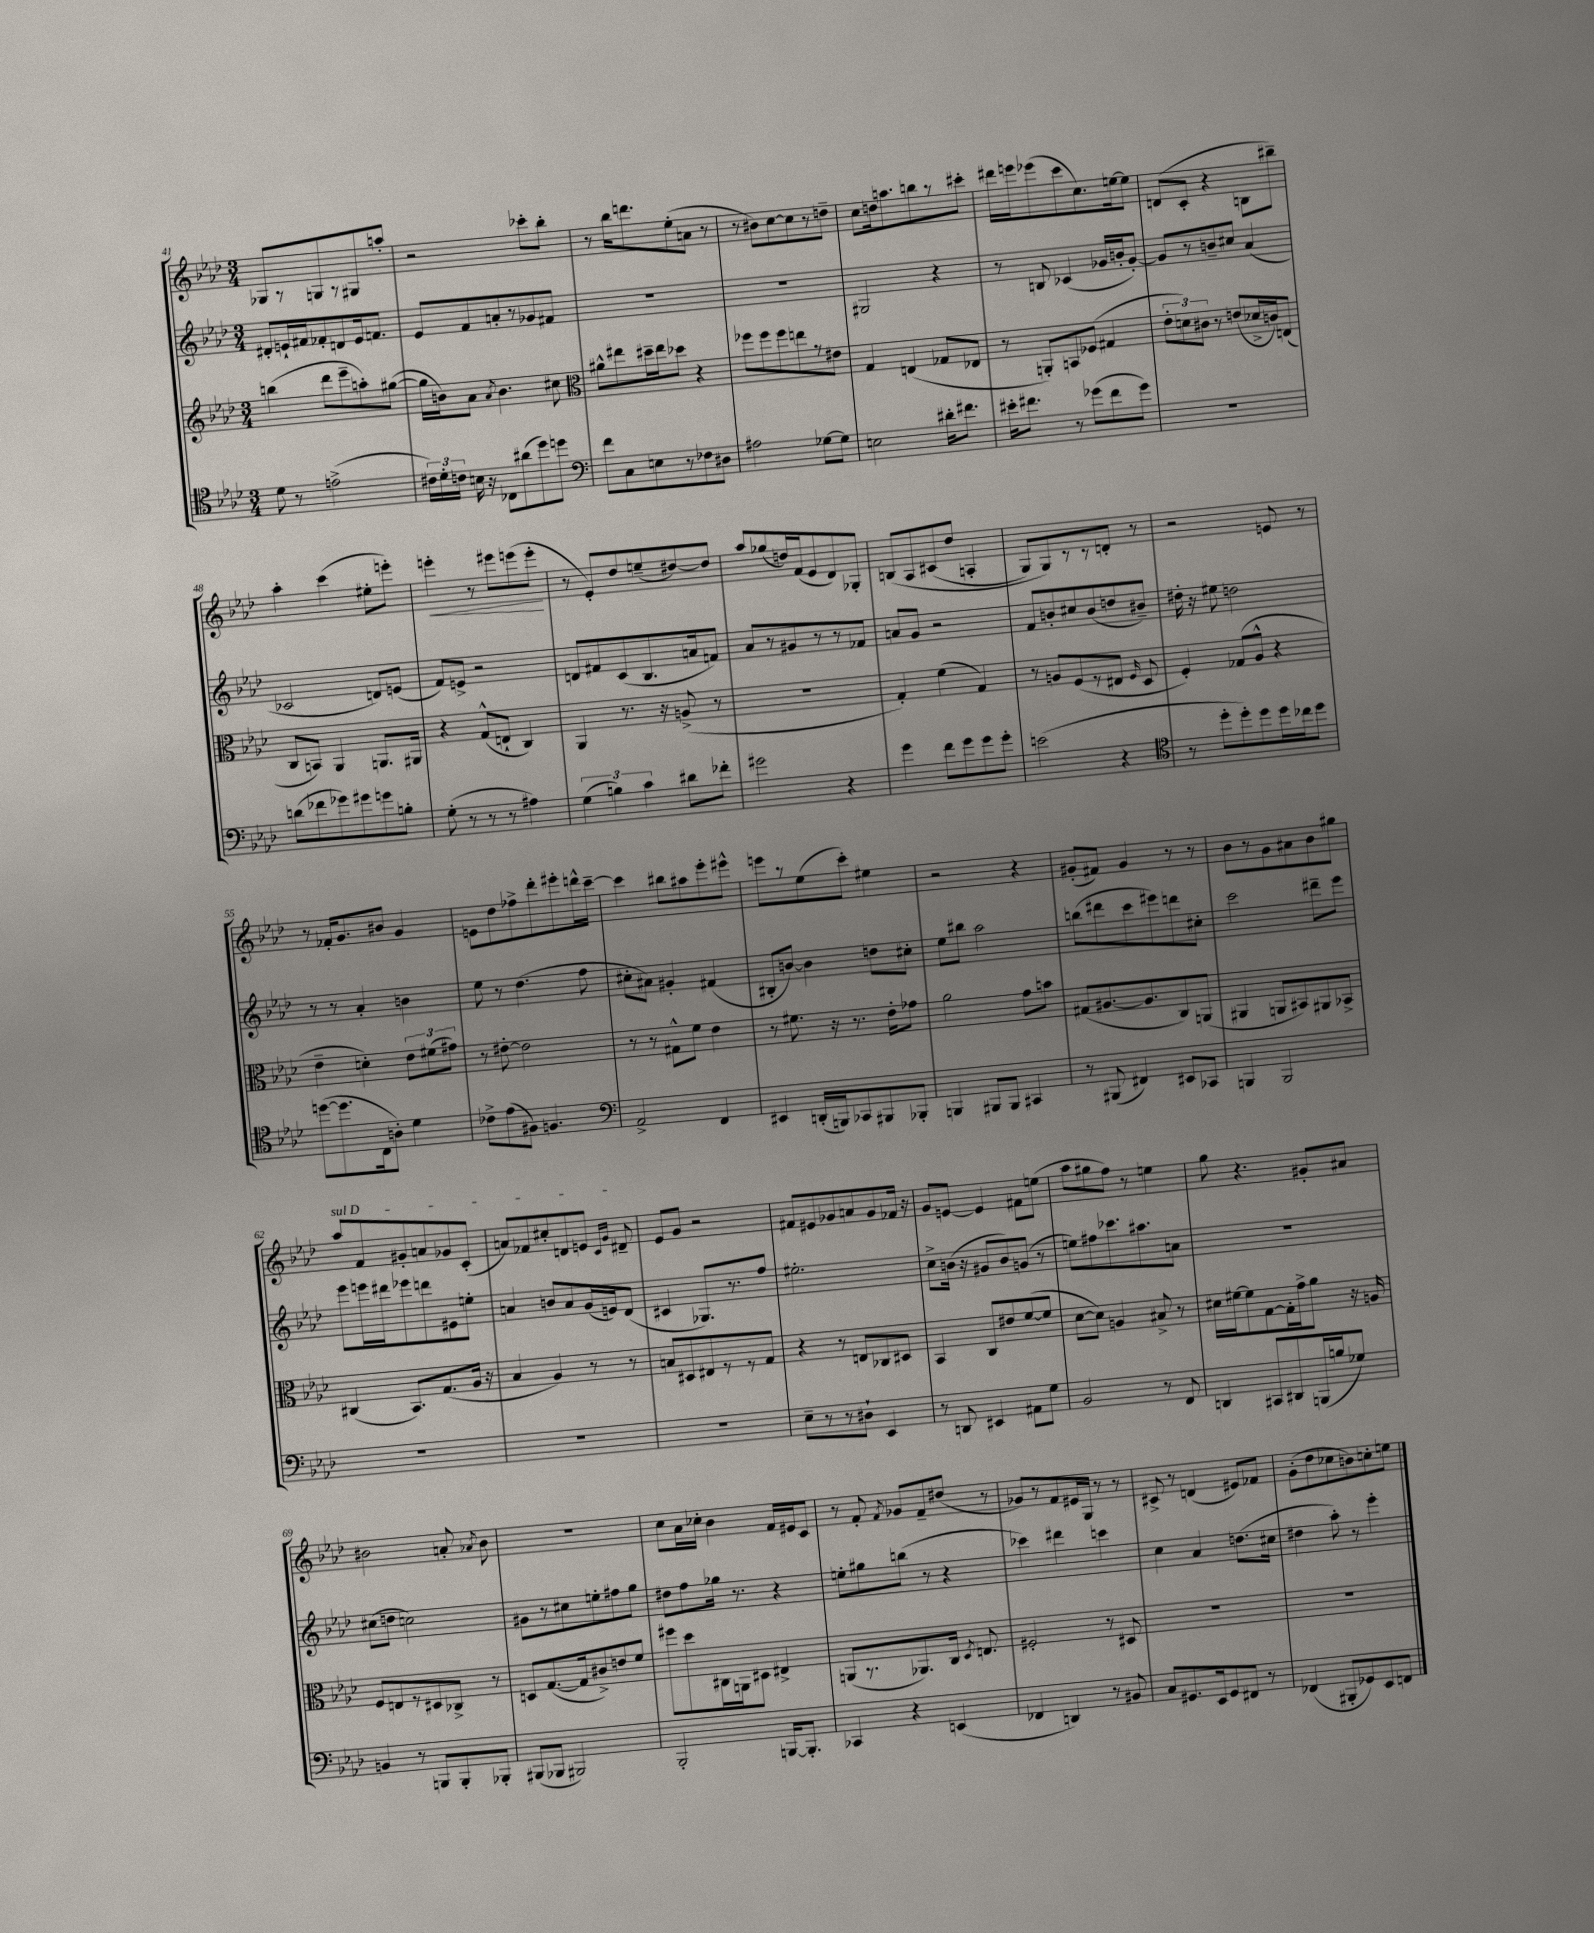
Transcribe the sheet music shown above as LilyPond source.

<<
\new StaffGroup <<
\new Staff = "s0" {
    \clef treble \key aes \major \numericTimeSignature \time 3/4
    \autoBeamOff ges8[ r8 g8 r8 gis8 a''8]-. |
    r2 ces'''8[-. bes''8]-. |
    r8 bes''16[ d'''8. ees''8-.( a'8] r8 |
    r8 bis'8[) c''8~ c''8 r8 d''8]-- |
    c''8[ d''16 a''8. b''8 r8 cis'''8]-. |
    dis'''16[ e'''16 ees'''8( c'''8 c''8.) e''16~ e''8] |
    d'8[( c'8]-. r4 b8[ bis''8]--) |
    aes''4-. c'''4( eis''8[-. e'''8]-.) |
    e'''4-.\< r8 eis'''8[ e'''8( e'''8]-.\! |
    r8 ees'8[-.) des''8 e''8--( dis''8~) dis''8] |
    aes''8[ ges''8( d''16) f'16( ees'8 des'8) ges8]-. |
    b8[\( aes8 cis'8( des''8] a4-. |
    g8[) g8\) r8 r8 d'8]-. r8 |
    r2 e'8 r8 |
    r8 fes'16[-. g'8. bis'8] g'4 |
    e'8[ des''8 fes''8-> des'''8-. eis'''8-. d'''16-^ c'''16]~-- |
    c'''4 bis''8[ ais''8 ees'''8-. eis'''8]-^ |
    e'''8[ r8 ees''8( c'''8]-.) eis''4 |
    r2 r4 |
    gis'8[-.( fis'8]) gis'4 r8 r8 |
    bes'8[ r8 g'8 ais'8 bes'8 gis''8] |
    \once \override TextSpanner.bound-details.left.text = \markup { \italic "sul D" } aes''8[\startTextSpan f'8 gis'8-. a'8 ges'8 c'8]-.( |
    a'8[) fes'8 cis''8-. d'8 e'8] \grace { c'16[ g'16] } dis'8--\stopTextSpan |
    ees'8[ g'8] r2 |
    fis'8[ eis'8 ges'8 a'8 ges'8 fes'16] r16 |
    g'8[ e'8]~ e'4 fis'8[ e''8]( |
    aes''8[ gis''8 f''8]) r8 e''4 |
    g''8 r4. gis'8[-. ais'8] |
    bis'2 a'8-. \acciaccatura { aes'8 } bis'8 |
    R2. |
    c''8[ aes'16 ces''16]-. bes'4 f'16[ eis'16 c'8] |
    r8 f'8-. \acciaccatura { f'8 } ges'8[ f'8-- dis''8]( r8 |
    ges'8[) r8 f'8 eis'16 g16] r8 r8 |
    cis'8-> r8 d'4( eis'8[) fes'8] |
    g'8[-.( des''8 ces''8 b'8) c''8-. e''8] \bar "|." |
}
\new Staff = "s1" {
    \clef treble \key aes \major \numericTimeSignature \time 3/4
    \autoBeamOff dis'8[-. e'16-! fis'16 fes'8-. d'8 e'16 f'8.] |
    ees'8[ f'8 a'8-. r8 ges'8 fis'8] |
    R2. |
    R2. |
    gis2 r4 |
    r8 b8 ces'4( ges'16[ b'16-. ges'8]~-.) |
    ges'8[ r8 b'8-- cis''8] aes'4( |
    ces'2 d'8[) e'8]( |
    f'8[) e'8]-> r2 |
    d'8[ fis'8 c'8( bes8. a'16 f'8]) |
    aes'8[ r8 gis'8 r8 r8 fes'8] |
    a'8[ g'8] r2 |
    f'8[ b'8-. cis''8 b'8( d''8 bis'8]--) |
    dis''16-. r16 eis''8 d''2 |
    r8 r8 aes'4-. b'4 |
    ees''8 r8 des''4.( f''8 |
    cis''8[-. ais'8]) gis'4-. fis'4( |
    bis8[-. b'8]~) b'4 d''8[ cis''8]-. |
    ees''8[ bis''8] aes''2 |
    b''8[( dis'''8 c'''8 eis'''8) d'''8 cis''8]-. |
    c'''2 dis'''8[-- ees'''8] |
    ees'''8[ e'''16 dis'''16 ees'''8 d'''8 eis'8 e''8]-. |
    a'4 b'8[ a'8 g'16( e'16) des'8]( |
    cis'4 ges8.[) r8. f''8] |
    eis''2.-. |
    c''8[-> b'16]( r16 gis'8[ b'8) g'8]( r8 |
    e''8[) fis''8 ces'''8. ais''8. a'8] |
    R2. |
    cis''8[( d''8] c''2) |
    gis'8[ r8 cis''8 e''8-. fis''8 g''8] |
    dis''8[ f''8 ges''16] r8. r4 |
    e''8[-. gis''8 b''8]( r8 r4 |
    ces'''4) dis'''4 c'''4 |
    c''4 aes'4 d''8.[( cis''16] |
    dis''4 aes''8-.) r8 ees'''4-. \bar "|." |
}
\new Staff = "s2" {
    \clef treble \key aes \major \numericTimeSignature \time 3/4
    \autoBeamOff b''4( des'''8[ ees'''8-- a''8-.) gis''8]~( |
    gis''16[ b'16) aes'8] \acciaccatura { aes'8 } b'4. cis''8 |
    \clef alto ais'8[-^ eis''8 dis''16-- eis''16 des''8] r4 |
    fes''8[ fes''8 fes''8 e''8 r8 eis'8] |
    g4 e4( ges8[ ees8] |
    r8 a,8[-.) b,8 fes8]( gis4 |
    \tuplet 3/2 { ees'8[-. d'8) cis'8] } r8 e'8[( des'16-> c'16) e8]( |
    c8[ b,8]) aes,4 a,8.[ ais,16] |
    r4 g8[-^( e8]-! c4) |
    aes,4 r8. r16 a8->( r8 |
    R2. |
    g4-.) f'4( g4) |
    r8 a8[ f8( r8 eis8] \grace { f16 } des8 |
    f4-.) ges8[( aes8]-^ r4 |
    ees'4-- d'4-.) \tuplet 3/2 { ees'8[ fis'8( gis'8]) } |
    r8 eis'8~-. eis'2 |
    r8 r8 gis8[-^ f'8] ees'4 |
    r8 fis'8. r16 r8. ees'16[-. ges'8] |
    aes'2 g'8[ b'8] |
    gis8[( ais8.~ ais8. c8) a,8]( |
    ais,4 a,8[ bis,8) ais,8 bes,8]-> |
    cis4( bes,8.[) g8.( aes16] r16 |
    bes4 aes4) r8 r8 |
    b8[ dis8 eis8 r8 r8 g8] |
    r4 r8 e8[ ces8 dis8] |
    bes,4 c8[ eis'8 f'8~( f'8] |
    des'8[~ des'8]) a4 bis8-> r8 |
    dis'16[ fis'16~ fis'8 g8~ g16-. g'16-> aes'8] r16 a16 |
    f8[ e8 r8 dis8 ces8]-> r8 |
    d8[ g8.~( g16 cis'8->) e'8 f'8] |
    fis''8[ des''8 cis16 a,16 dis8] eis4-> |
    a,8[( r8. aes,8.) c16] \acciaccatura { des8 } e8. |
    fis2-. r8 dis8 |
    R2. |
    R2. \bar "|." |
}
\new Staff = "s3" {
    \clef tenor \key aes \major \numericTimeSignature \time 3/4
    \autoBeamOff des'8 r8 e'2->( |
    \tuplet 3/2 { cis'16[) des'16-. c'16] } b16 r16 ces8[ ais'8( des''8) d''8] |
    \clef bass f'8[ c8 e8 r8 fes8 dis8] |
    ais2 ges8[~ ges8] |
    e2 dis'16[-. fis'8.] |
    eis'16[-. fis'8.] r8 ges'8[( fis'8 ges'8]) |
    R2. |
    d'8[( fes'8 ges'8) gis'8 g'8 b8]-. |
    g8-.( r8 r8 r8 ais4) |
    \tuplet 3/2 { g4( b4) c'4 } dis'8[ fes'8]-. |
    gis'2 r4 |
    g'4 f'8[ g'8 g'8 g'8]-. |
    e'2( r4 |
    \clef tenor r8 des''8[-. des''8-.) des''8 des''16 ces''16 des''8] |
    d''8[~( d''8. c16 a8]-.) des'4 |
    ces'8[-> ees'8( fis8]) f4. |
    \clef bass aes,2-> f,4 |
    eis,4 d,16[-.( b,,16) ces,8 bis,,8 bes,,8]-. |
    b,,4 bis,,8[ bis,,8] cis,4 |
    r8 bis,,8( fis,4) eis,8[ ces,8] |
    b,,4 b,,2 |
    R2. |
    R2. |
    R2. |
    ees8[-- r8 r8 dis8]-! ees,4 |
    r8 d,8 eis,4 ais,8[ g8] |
    bes,2 r8 f,8 |
    d,4 cis,8[ dis,8 b,,16( b16 ges8]) |
    b,4 r8 b,,8[ b,,8-. bes,,8]-. |
    bis,,8[( bes,,8] bis,,2) |
    bes,,2-. b,,16[~ b,,8.]-. |
    ces,4 r4 e,4( |
    fes,4 d,4) r8 bis,8 |
    c8[ gis,8. ees,16 gis,8 fis,8] r8 |
    fes,4( bis,,8[-. ges,8) ees,8 f,8] \bar "|." |
}
>>
>>
\layout { \context { \Score currentBarNumber = #41 } }
